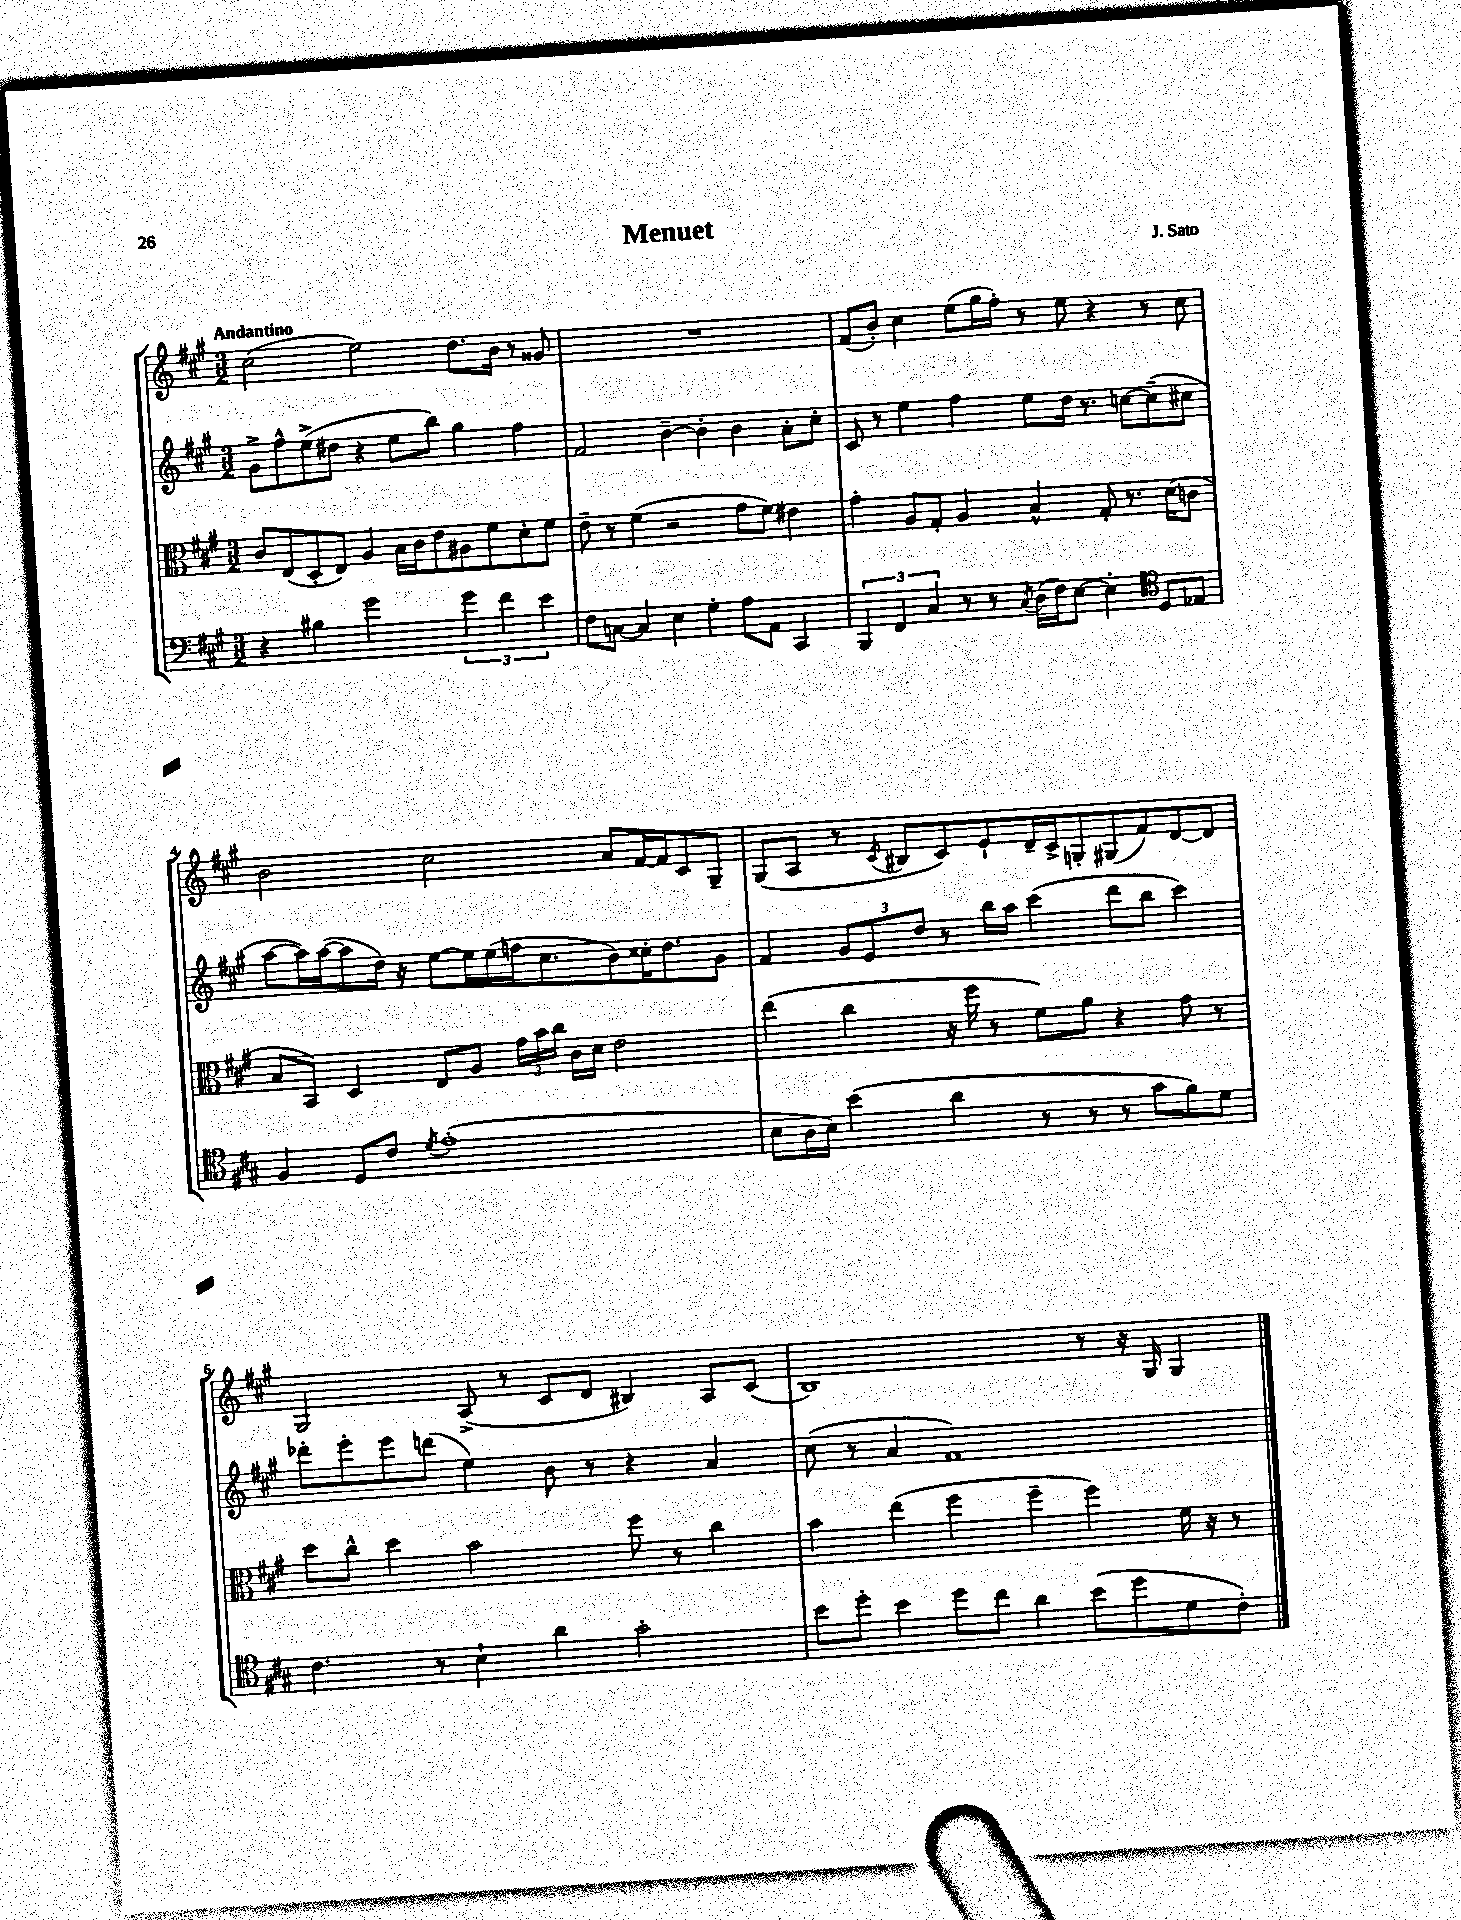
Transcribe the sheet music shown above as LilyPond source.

\header { title = "Menuet" composer = "J. Sato" }
<<
\new StaffGroup <<
\new Staff = "s0" {
    \clef treble \key a \major \numericTimeSignature \time 3/2 \tempo "Andantino"
    \autoBeamOff cis''2( e''2) d''8.[ b'16] r8 gisis'8 |
    R1. |
    fis'8[( b'8]-.) cis''4 e''8[( gis''16 fis''16]-.) r8 e''8 r4 r8 cis''8 |
    b'2 cis''2 a'8[ fis'16~ fis'16 cis'8 gis8]-- |
    gis8[( a8] r8 \acciaccatura { cis'8 } bis8[ cis'8) e'8-! d'16-- cis'16-> g8-. gis8( fis'8) d'8~ d'8] |
    gis2 a8->( r8 cis'8[ d'8] bis4) a8[ cis'8]( |
    b1) r8 r16 gis16 gis4 \bar "|." |
}
\new Staff = "s1" {
    \clef treble \key a \major \numericTimeSignature \time 3/2
    \autoBeamOff gis'8[-> fis''8-^ e''8->( dis''8] r4 e''8[ b''8]) gis''4 fis''4 |
    fis'2 b'4~-- b'4-. b'4 a'8[-. cis''8]-. |
    cis'8 r8 e''4 fis''4 e''8[ d''16] r8. c''8[~ c''8--( cis''8] |
    a''8[~ a''16) a''16~( a''8 d''16]) r16 e''8[~ e''16 e''16( f''16 cis''8. b'8) cisis''16-. d''8. gis'8] |
    fis'4 \tuplet 3/2 { gis'8[ e'8 d''8] } r8 b''16[ a''16] cis'''4( d'''8[ b''8] cis'''4) |
    des'''8[-. e'''8-. e'''8 d'''8]( e''4) b'8 r8 r4 a'4 |
    cis''8( r8 a'4 fis'1) \bar "|." |
}
\new Staff = "s2" {
    \clef alto \key a \major \numericTimeSignature \time 3/2
    \autoBeamOff cis'8[ e8( d8-. e8]) a4 b16[ cis'16 e'8 ais8 fis'8 d'8-. fis'8] |
    e'8-- r8 fis'4( r2 gis'8[ fis'8]) eis'4 |
    gis'4-. a8[ gis8]-. a4 b4-^ gis8-. r8. d'16[( c'8] |
    b8[ b,8]) d4 e8[ a8] \tuplet 3/2 { gis'16[ b'16 cis''16] } cis'16[ d'16] e'2 |
    e''4( cis''4 r16 fis''16 r8 fis'8[) a'8] r4 gis'8 r8 |
    d''8[ cis''8]-^ d''4 b'2 fis''8 r8 cis''4 |
    b'4 e''4( fis''4 fis''4-- fis''4) fis'16 r16 r8 \bar "|." |
}
\new Staff = "s3" {
    \clef bass \key a \major \numericTimeSignature \time 3/2
    \autoBeamOff r4 bis4 gis'2 \tuplet 3/2 { gis'4 fis'4 e'4 } |
    fis8[ c8]~ c4 e4 gis4-. a8[ a,8] cis,4 |
    \tuplet 3/2 { b,,4 fis,4 cis4 } r8 r8 \acciaccatura { cis8 } d16[( fis16) e8]~ e4-. \clef tenor d8[ ees8] |
    fis4 d8[ cis'8] \acciaccatura { d'8 } e'1-.( |
    b8[ a16 b16]) b'4( a'4 r8 r8 r8 gis'8[ fis'8) d'8] |
    cis'4. r8 b4-! a'4 gis'2-. |
    b'8[ d''8]-. b'4 d''8[ cis''8] a'4 b'8[( d''8 d'8 cis'8]-.) \bar "|." |
}
>>
>>
